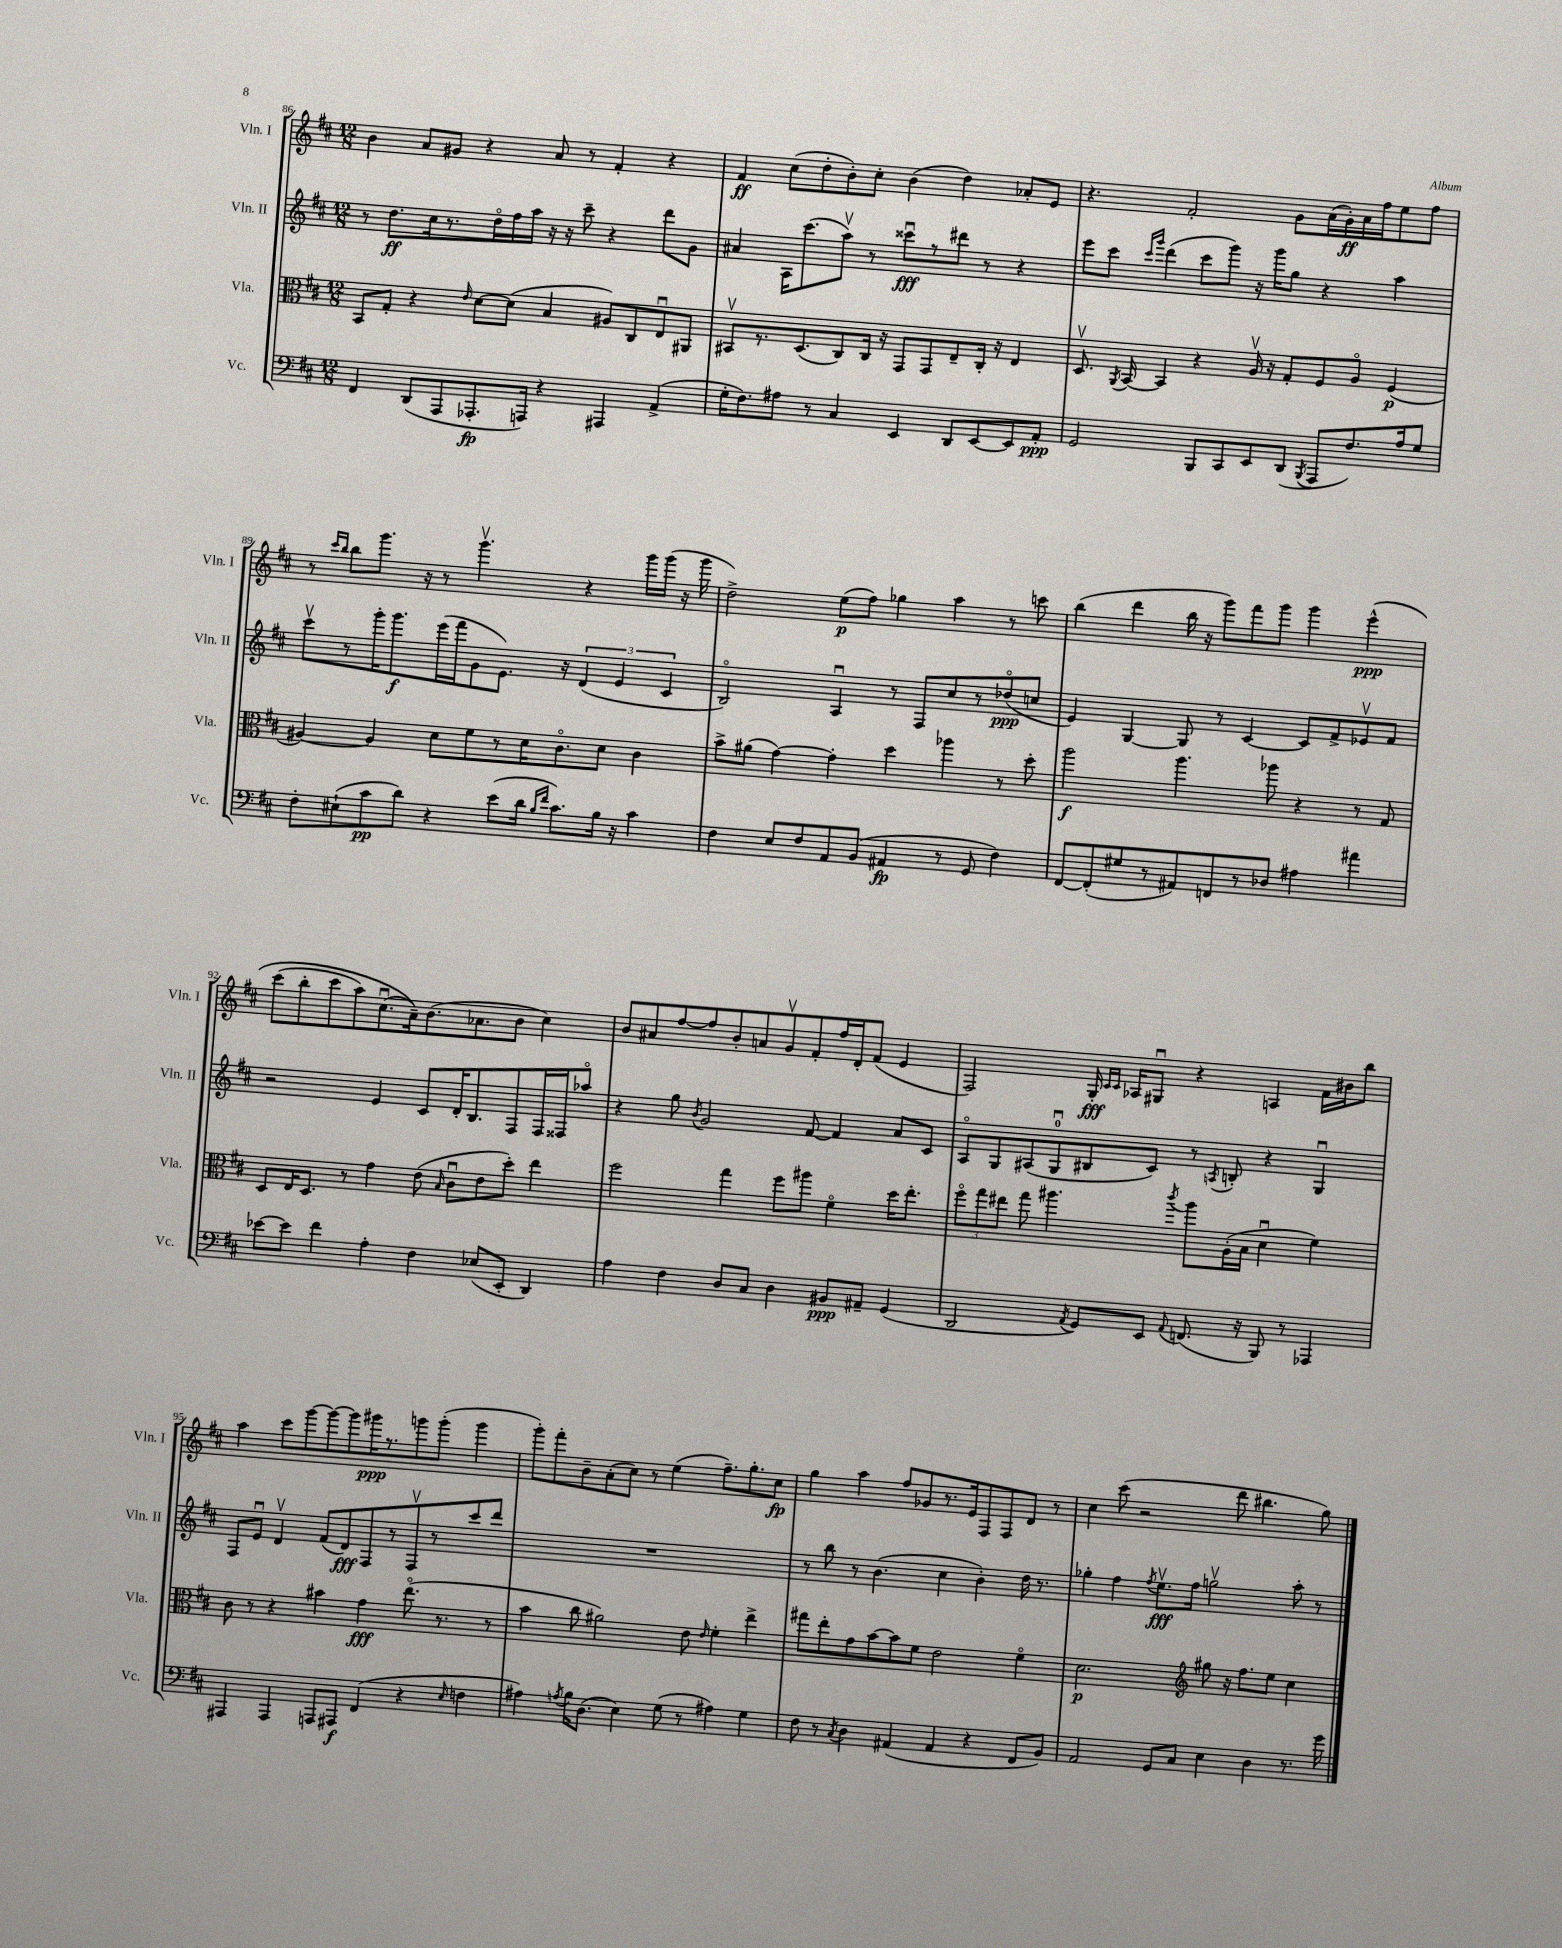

**kern	**kern	**kern	**kern
*staff4	*staff3	*staff2	*staff1
*clefF4	*clefC3	*clefG2	*clefG2
*k[f#c#]	*k[f#c#]	*k[f#c#]	*k[f#c#]
*M12/8	*M12/8	*M12/8	*M12/8
4FF#/	8BB/L	8r	4b\
.	8G'/J	8.dd\L	.
(8DD/L	4r	.	8a/L
.	.	16cc#\k	.
8AAA/	.	8.r	8g#/J
.	16qqe/	.	.
8.AAA-'/	[8d\L	.	4r
.	.	16ddo\L	.
.	(8d\]J	16ff#\	.
16AAA/Jk)	.	16aa\JJ	.
4r	4B/	16r	8a/
.	.	16r	.
.	.	8ccc#~\	8r
4AAA#/	8A#/L)	4r	4f#'/
.	8C#/	.	.
(4AA^/	8Eu/	8ddd\L	4r
.	8AA#/J	8g\J	.
=	=	=	=
16G'\LK	8BB#v/L	4a#/	4f#/
8.F#\)	.	.	.
.	8.r	.	.
8A#\J	.	16A\LK	(8cc#\L
.	(8.D/	(8.ccc#\	.
8r	.	.	8dd'\
4C#/	8C#/)	8aav\J)	8b'\)
.	16C#/Jk	8r	8cc#'\J
.	16r	.	.
4EE/	8GG/L	8ccc##u\L	(4b\
.	8GG/	8r	.
8DD/L	8E~/	8ddd#\J	4dd\)
[8EE/	16C#'/Jk	8r	.
.	16r	.	.
8EE/]	4E/	4r	8a-'/L
8AA'/J	.	.	8e/J
=	=	=	=
2GG/	8.Dv/	8eee\L	4.r
.	.	8ccc#\J	.
.	8qAA/	.	.
.	[16BB/	.	.
.	.	16qqccc#/LL	.
.	.	16qqggg/JJ	.
.	4BB/]	(4ddd\	.
.	.	.	2f#'/
8BBB/L	4r	8ccc#\L	.
8CC#/	.	8ggg\J)	.
8EE/	16Av/	16r	.
.	16r	16ggg\LK	.
(8DD/J	8G'/L	8gg\J	8g\L
8qBBB/	.	.	.
8AAA/L	8F#/	4r	(16a\L
.	.	.	16g'\)
8.F#/)	8Ao/J	.	16a\
.	.	.	16ff#\J
.	(4F#/	4aa\	8ee\
16A/k	.	.	.
8G/J	.	.	8ff#\J
=	=	=	=
8F#'\L	[4A#/)	8ccc#v\L	8r
.	.	.	16qqccc#/LL
.	.	.	16qqbb/JJ
(8E#`\	.	8r	8bb\L
8c#\	4A#/]	16ggg'\K	8.ggg\J
.	.	8.ggg\	.
8d\J)	.	.	.
.	.	.	16r
4r	8d\L	(16eee\L	8r
.	.	16fff#\J	.
.	8f#\	8g\	4.gggv\
(8e\L	8r	8.e\J)	.
16d\Jk	16d\K	.	.
16qqB/LL	.	.	.
16qqf#/JJ	.	.	.
8.c#\L)	8.c#o\	16r	.
.	.	(6d/	4r
16B\Jk	8d\J	.	.
.	.	6e/	.
16r	.	.	.
4c#\	4c#\	.	16ggg\LL
.	.	.	(16ggg\JJ
.	.	6c#/	.
.	.	.	16r
.	.	.	16ggg\
=	=	=	=
4F#\	8b^\L	2Bo/)	2dd^\)
.	(8a#\J	.	.
8E/L	[4g\)	.	.
8F#/	.	.	.
8AA/	4g'\]	4Au/	(8ee\L
(8BB/J	.	.	8ff#\J)
4AA#/	4dd\	8r	4gg-\
.	.	8F#/L	.
8r	4aa-\	8cc#/	4aa\
8GG/	.	8r	.
4F#\)	8r	(8dd-o/	8r
.	8dd'\	8cc/J	8ccc\
=	=	=	=
[8FF#/L	2aa\	4e/)	(4bb\
(8FF#'/]	.	.	.
8G#/	.	[4G/	4ddd\
8r	.	.	.
8AA#/)	4.aa\	8G/]	16bb\
.	.	.	16r
8FF/	.	8r	8ggg\L)
8r	.	[4c#/	8fff#\
8D-/J	8aa-\	.	8ggg\J
4A#\	4r	8c#/]L	4ggg\
.	.	8f#^/	.
4a#\	8r	8e-v/	&(4eee^^\
.	8G/	8f#/J	.
=	=	=	=
[8e-\L	8D/L	2r	(8ccc#\L
8e-\]J	16E/K	.	8bb'\
.	8.D/J	.	.
4f#\	.	.	8ccc#\
.	8r	.	8aa\)
4A'\	4g\	4e/	(8.cc#u\
.	.	.	16a~\k)&)
4F#\	(8e\	8c#/L	(8.b\
.	16qqB/	.	.
.	8c#u\L	16d'/K	.
.	.	8.B/	8.a-\
(8E-/L	8e\	.	.
8EE'/J	8dd'\J)	8F#/	8b\J
4DD/)	4ee\	16F#/L	4cc#\)
.	.	16F##/J	.
.	.	8aa-o/J	.
=	=	=	=
4A\	2ff#\	4r	8b/L
.	.	.	8a#/
4F#\	.	8gg\	[8ff#/
.	.	8qb/	.
.	.	2g/	8ff#/]
8D/L	4gg\	.	8b'/
8C#/J	.	.	8a/
4D\	8ff#\L	.	8gv/
.	8aa#\J	[8f#/	8f#'/
8BB#/L	4f#o\	4f#/]	16ff#/L
.	.	.	16d'/J
8AA#~/J	.	.	(8f#/J
(4GG/	16dd\LK	8a/L	4e/
.	8.ee'\J	.	.
.	.	8c#/J	.
=	=	=	=
2DD/	12ff#o\L	8Ao/L	2F#/)
.	12gg\	.	.
.	.	8G/	.
.	12ee#\J	.	.
.	8gg\	(8A#/	.
.	4.aa#\	8Gu/	.
8qAA/	.	.	.
8GG/L)	.	8B#/	16G'/
.	.	.	16qqc#/LL
.	.	.	16qqc#/JJ
.	.	.	16A-/LK
8EE/J	.	8c#/J)	8G#u/J
8qqAA/	8qccc#/	.	.
(8.FF/	8aa#\L	8r	4r
.	.	8qA/	.
.	(16A'\L	8B'/	.
16r	16B\JJ	.	.
8BBB/)	4du\	4r	4A/
8r	.	.	.
4AAA-/	4f#\)	4Gu/	16f#\LL
.	.	.	16b#\J
.	.	.	8bb\J
=	=	=	=
4AAA#/	8c#\	8F#/L	4aa\
.	8r	8eu/J	.
4AAA#/	4r	4dv/	8ccc#\L
.	.	.	[8ggg\
8AAA/L	4b#\	(8f#/L	8ggg\_
8AAA#/J	.	8d/)	8ggg\]
(4FF#/	4g\	8F#/	16ggg#\K
.	.	.	8.r
.	.	8r	.
4r	(8.eeo\	8F#v/	8ggg\
.	.	8r	(8ggg'\J
.	8.r	.	.
16qqE/	.	.	.
4F\	.	8ccc#/	4ggg\
.	8r	8ddd/J	.
=	=	=	=
4A#\)	4b\	1.r	8ggg'\L)
.	.	.	8fff#'\
8qA/	.	.	.
16B\LK	8cc#\	.	8b~\
(8.D\J	.	.	.
.	2a#\)	.	(8a'\
4E\)	.	.	8cc#\J)
.	.	.	8r
(8G\	.	.	(4ee\
8r	8e\	.	.
.	16qqe/	.	.
4A#\)	4f#'\	.	8.ff#~\L)
.	.	.	8.gg'\
4G\	4ee^\	.	.
.	.	.	8cc#\J
=	=	=	=
8F#\	8gg#\L	8r	4gg\
8r	8ee'\	8bb\	.
8qC#/	.	.	.
4D\	8g\	8r	4aa\
.	[8b\	(4.b\	.
(4AA#/	8b\]	.	8ff#/L
.	8f#\J	.	8g-/
4AA#/	2e\	4cc#\	8.r
.	.	.	16e/k
4r	.	4b'\)	8F#/
.	.	.	8F#/
8FF#/L	4f#o\	16dd\	8d/J
.	.	8.r	.
8BB/J)	.	.	8r
=	=	=	=
2AA/	2.d\	4gg-'\	4cc#\
.	.	4ff#\	(8ccc#\
.	.	.	2r
.	.	8qff#/	.
8GG/L	.	8.eev\L	.
8C#/J	.	.	.
.	.	16ff#\Jk	.
*	*clefG2	*	*
4E\	8gg#\	2ggv\	.
.	16r	.	8ddd\
.	8.ff#\L	.	.
4D\	.	.	4.bb#\
.	8ee\J	.	.
8.r	4cc#\	8aa'\	.
.	.	8r	8gg\)
16g\	.	.	.
==	==	==	==
*-	*-	*-	*-
